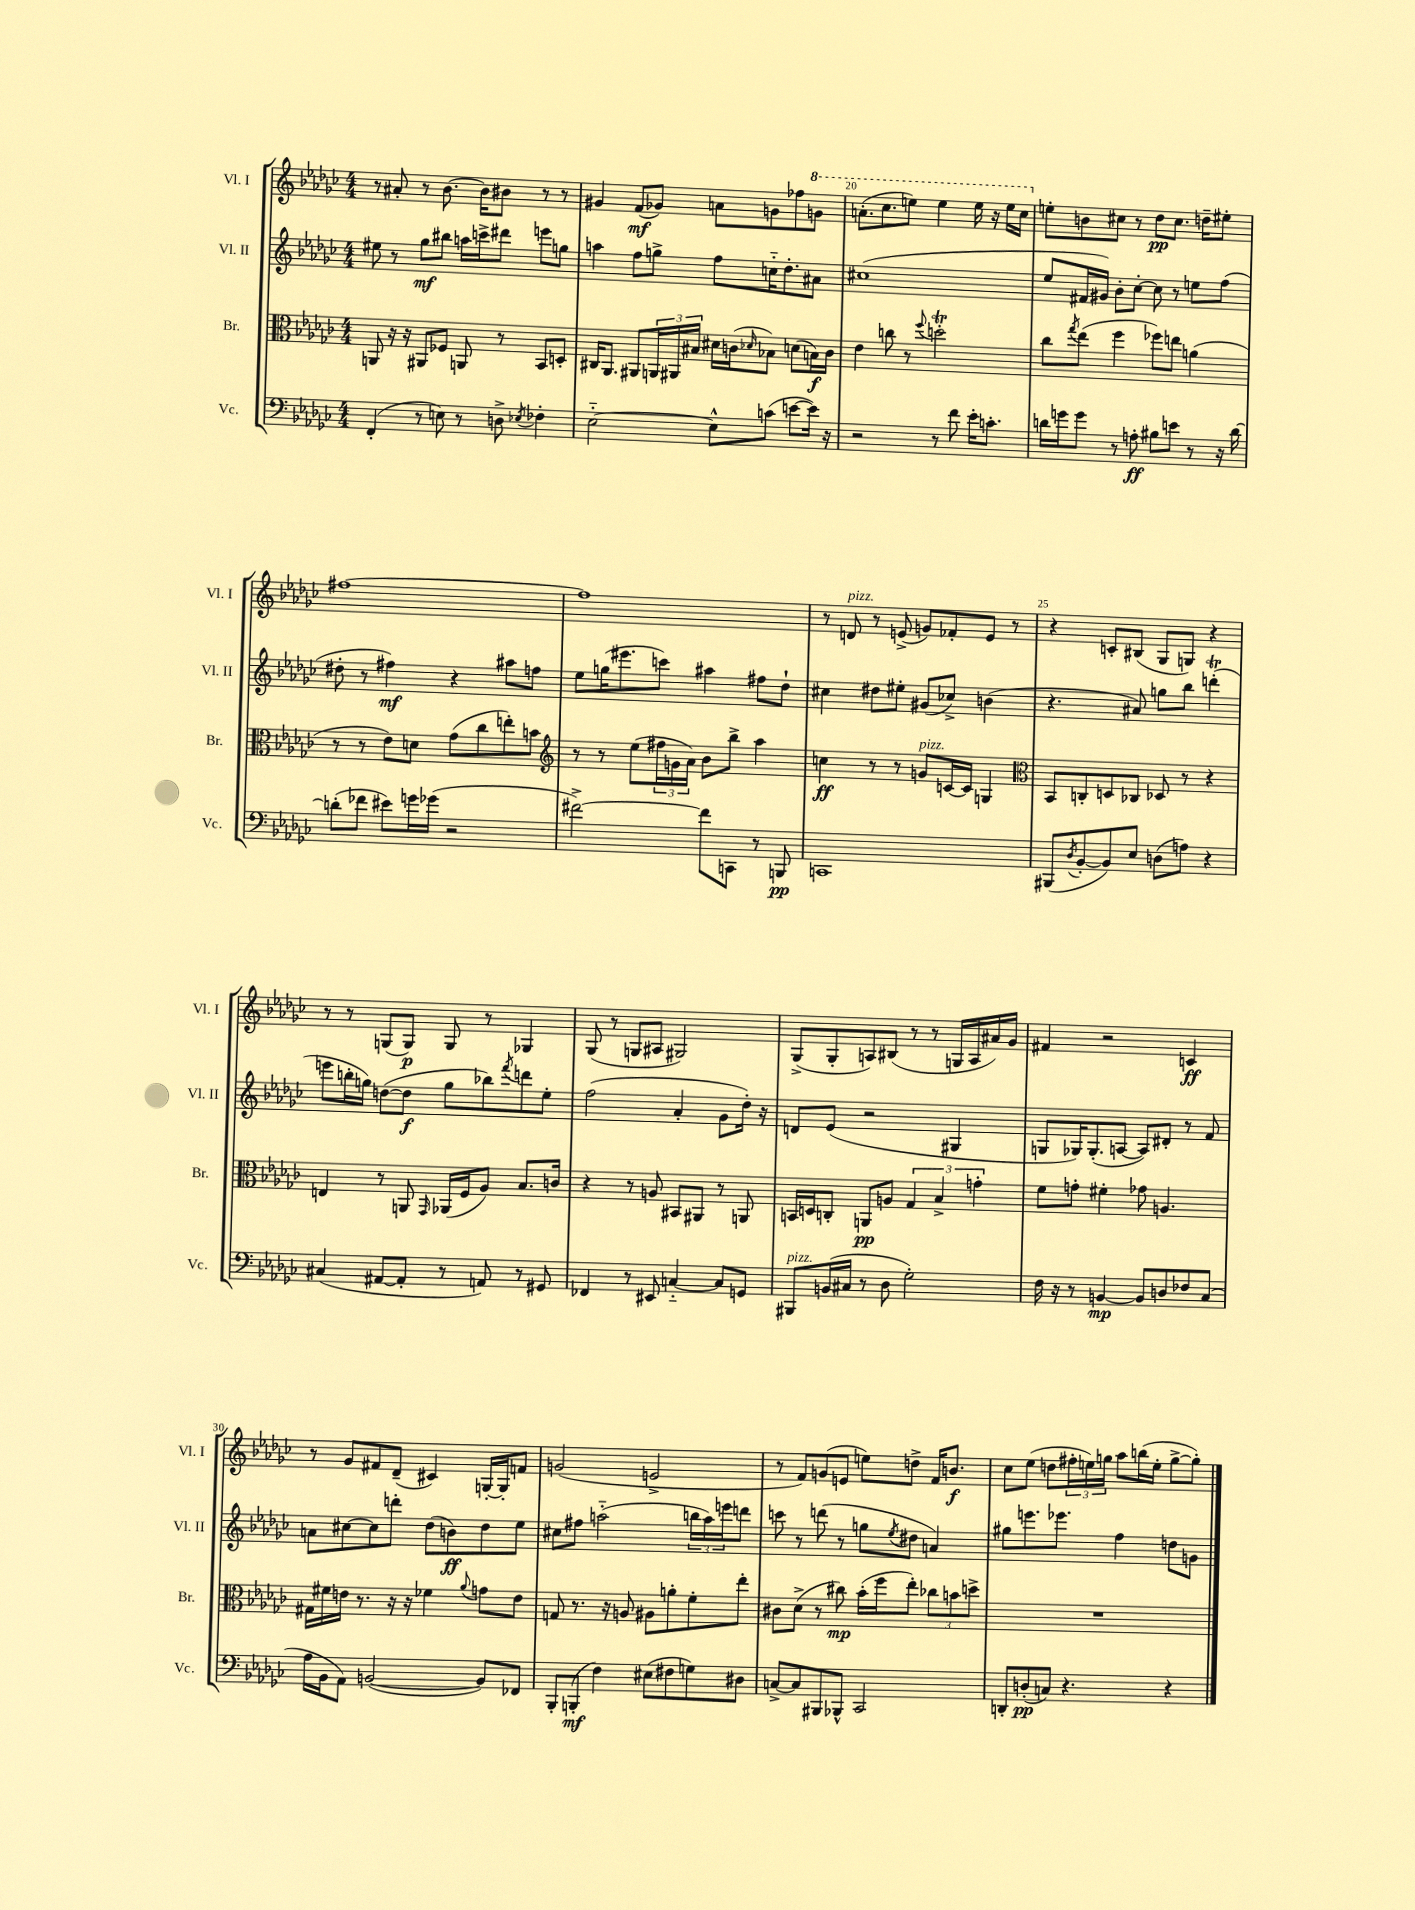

**kern	**dynam	**kern	**dynam	**kern	**dynam	**kern	**dynam
*part4	*part4	*part3	*part3	*part2	*part2	*part1	*part1
*staff4	*staff4	*staff3	*staff3	*staff2	*staff2	*staff1	*staff1
*I"Vc.	*	*I"Br.	*	*I"Vl. II	*	*I"Vl. I	*
*I'Vc.	*	*I'Br.	*	*I'Vl. II	*	*I'Vl. I	*
*clefF4	*	*clefC3	*	*clefG2	*	*clefG2	*
*k[b-e-a-d-g-c-]	*	*k[b-e-a-d-g-c-]	*	*k[b-e-a-d-g-c-]	*	*k[b-e-a-d-g-c-]	*
*M4/4	*	*M4/4	*	*M4/4	*	*M4/4	*
=18	=18	=18	=18	=18	=18	=18	=18
(4FF'/	.	8AAn/	.	8ee#X\	.	8r	.
.	.	16r	.	8r	.	8a#X'/	.
.	.	16r	.	.	.	.	.
8r	.	8AA#X/L	.	8gg-\L	mf	8r	.
8En\)	.	8F-X/J	.	8bb#X\J	.	[8.b-\	.
8r	.	8AAn/	.	16aan\LL	.	.	.
.	.	.	.	16cccn^\J	.	16b-\KL]	.
8Dn^\	.	8r	.	8ddd#X\J	.	8b#X\J	.
8qE-X/	.	.	.	.	.	.	.
4F-X'\	.	8BB-/L	.	8eeen\L	.	8r	.
.	.	8Dn'/J	.	8ggn\J	.	8r	.
=19	=19	=19	=19	=19	=19	=19	=19
[2E-\	.	16C#X/KL	.	4aan\	.	4g#X/	.
.	.	8.AA-/J	.	.	.	.	.
.	.	8AA#X/L	.	8ff\L	.	(8f/L	mf
.	.	24AAn/L	.	8ggn^\J	.	8g-X/J)	.
.	.	24AA#X/	.	.	.	.	.
.	.	24B#X/JJ	.	.	.	.	.
8E-^^\L]	.	16d#X\LL	.	8ff\L	.	8an\L	.
.	.	(16cn\J	.	.	.	.	.
.	.	16qqd-X/	.	.	.	.	.
(8cn\J	.	8B-X\J)	.	16ccn\K	.	8gn\	.
.	.	.	.	8.dd-'\	.	.	.
[8en\L	.	(8dn\L	.	.	.	8ff-X\	.
*	*	*	*	*	*	*8va	*
16e\Jk])	.	16Bn\L)	f	8a#X\J	.	8ggn\J	.
16r	.	16c\JJ	.	.	.	.	.
=20	=20	=20	=20	=20	=20	=20	=20
2r	.	4e-\	.	(1cc#X	.	(8.aan'\L	.
.	.	.	.	.	.	8.ccc-\	.
.	.	8ccn\	.	.	.	.	.
.	.	8r	.	.	.	8eeen\J)	.
.	.	8qqff/	.	.	.	.	.
8r	.	2ddnt'\	.	.	.	4eee\	.
8f\	.	.	.	.	.	.	.
16e-'\KL	.	.	.	.	.	16eee\	.
8.cn'\J	.	.	.	.	.	16r	.
.	.	.	.	.	.	16eee\LL	.
.	.	.	.	.	.	16ccc-\JJ	.
=21	=21	=21	=21	=21	=21	=21	=21
*	*	*	*	*	*	*X8va	*
16dn\LL	.	8cc-\L	.	8ee-/L	.	8een'\L	.
16gn\J	.	.	.	.	.	.	.
.	.	8qgg-/	.	.	.	.	.
8g\J	.	(8ee-\J	.	16f#X/L	.	8bn\	.
.	.	.	.	16g#X/JJ)	.	.	.
8r	.	4ff\	.	8b-'\L	.	8cc#X\J	.
8An'\	ff	.	.	[8cc-'\J	.	8r	.
8B#X\L	.	8ff-X\L)	.	8cc-\]	.	8dd-\L	pp
8en\J	.	8een\J	.	8r	.	8.cc#\J	.
8r	.	(4an\	.	8een\L	.	.	.
.	.	.	.	.	.	16ddn~\KL	.
16r	.	.	.	(8ff\J	.	8ee#X'\J	.
[16d\	.	.	.	.	.	.	.
!!LO:LB:g=z
=22	=22	=22	=22	=22	=22	=22	=22
(8dn'\L]	.	8r	.	8dd#X'\	.	[1ff#X	.
8f-X\J	.	8r	.	8r	.	.	.
8e#X\L)	.	8e-\L)	.	4ff#X\)	mf	.	.
16gn\L	.	8dn\J	.	.	.	.	.
(16g-X\JJ	.	.	.	.	.	.	.
2r	.	(8g-\L	.	4r	.	.	.
.	.	8cc-\	.	.	.	.	.
.	.	8een'\)	.	8aa#X\L	.	.	.
.	.	8bn\J	.	8ffn\J	.	.	.
=23	=23	=23	=23	=23	=23	=23	=23
*	*	*clefG2	*	*	*	*	*
[2f#X^\)	.	8r	.	8ee-\L	.	1ff#]	.
.	.	8r	.	(16ggn\K	.	.	.
.	.	.	.	8.eee#X\	.	.	.
.	.	(8ee-\L	.	.	.	.	.
.	.	24ff#X\L	.	8cccn\J)	.	.	.
.	.	24gn\	.	.	.	.	.
.	.	24a-\JJ)	.	.	.	.	.
8f#\L]	.	8b-\L	.	4aa#X\	.	.	.
8CCn\J	.	8bb-^\J	.	.	.	.	.
8r	.	4aa-\	.	8ff#X\L	.	.	.
8BBBn/	pp	.	.	8dd-`\J	.	.	.
=24	=24	=24	=24	=24	=24	=24	=24
1CCn	.	4ccn\	ff	4cc#X\	.	8r	.
!	!	!	!	!	!	!LO:TX:a:i:t=pizz.	!
.	.	.	.	.	.	8dn/	.
.	.	8r	.	8dd#X\L	.	8r	.
.	.	8r	.	8ee#X'\J	.	(8en^/	.
!	!	!LO:TX:a:i:t=pizz.	!	!	!	!	!
.	.	8gn/L	.	(8g#X/L	.	8gn/L)	.
.	.	[16cn/L	.	8cc-X^/J)	.	8f-X'/	.
.	.	16c/JJ]	.	.	.	.	.
.	.	4Gn/	.	(4bn\	.	8e/J	.
.	.	.	.	.	.	8r	.
=25	=25	=25	=25	=25	=25	=25	=25
*	*	*clefC3	*	*	*	*	*
(8BBB#X/L	.	8BB-/L	.	4.r	.	4r	.
8qD-/	.	.	.	.	.	.	.
[8BB-'/	.	8Cn'/	.	.	.	.	.
8BB-/])	.	8Dn/	.	.	.	8cn'/L	.
8E-/J	.	8C-X/J	.	8a#X/)	.	(8B#X/J	.
(8Dn\L	.	8D-X/	.	8ggn\L	.	8G-/L	.
8An\J)	.	8r	.	8bb-\J	.	8Gn/J)	.
4r	.	4r	.	(4dddnt'\	.	4r	.
!!LO:LB:g=z
=26	=26	=26	=26	=26	=26	=26	=26
(4C#X/	.	4En/	.	8eeen\L	.	8r	.
.	.	.	.	16bbn'\L	.	8r	.
.	.	.	.	16ggn\JJ)	.	.	.
[8AA#X/L	.	8r	.	([8ddn\L	.	(8Gn/L	.
8AA#'/J]	.	8AAn/	.	8dd\J]	f	8G/J)	p
.	.	16qqGG-/	.	.	.	.	.
8r	.	(16AA-X/LL	.	8gg\L	.	8G/	.
.	.	16F/J	.	.	.	.	.
8AAn/)	.	8A-/J)	.	8bb-X\)	.	8r	.
.	.	.	.	8qfff/	.	.	.
8r	.	8.B-/L	.	8dddn\	.	4G-X/	.
8GG#X/	.	.	.	8ee-'\J	.	.	.
.	.	16cn/Jk	.	.	.	.	.
=27	=27	=27	=27	=27	=27	=27	=27
4FF-X/	.	4r	.	(2ff\	.	(8G-/	.
.	.	.	.	.	.	8r	.
8r	.	8r	.	.	.	8Gn/L	.
8EE#X/	.	8An/	.	.	.	8A#X/J	.
[4Cn/	.	8BB#X/L	.	4a-'/	.	2G#X/)	.
.	.	8AA#X/J	.	.	.	.	.
8C/L]	.	8r	.	8g-\L	.	.	.
8GGn/J	.	8AAn/	.	16dd-'\Jk)	.	.	.
.	.	.	.	16r	.	.	.
=28	=28	=28	=28	=28	=28	=28	=28
!LO:TX:a:i:t=pizz.	!	!	!	!	!	!	!
8BBB#X/L	.	16BBn/LL	.	8dn/L	.	(8G-^/L	.
.	.	16Dn/J	.	.	.	.	.
(16BBn/L	.	8Cn'/J	.	(8e-/J	.	8G-'/	.
16C#X/JJ	.	.	.	.	.	.	.
8r	.	8AAn/L	pp	2r	.	8An/)	.
8D-\	.	8An/J	.	.	.	(8B#X/J	.
2G-'\)	.	6G-/	.	.	.	8r	.
.	.	.	.	.	.	8r	.
.	.	6B-^/	.	.	.	.	.
.	.	.	.	4G#X/	.	16Gn/LL	.
.	.	.	.	.	.	16A/	.
.	.	6gn'\	.	.	.	.	.
.	.	.	.	.	.	16a#X/)	.
.	.	.	.	.	.	16g-/JJ	.
=29	=29	=29	=29	=29	=29	=29	=29
16F\	.	8f\L	.	8Gn/L	.	4f#X/	.
16r	.	.	.	.	.	.	.
8r	.	8gn'\J	.	16G-X/K)	.	.	.
.	.	.	.	(8.G-'/	.	.	.
[4BBn/	mp	4f#X'\	.	.	.	2r	.
.	.	.	.	[8An/J	.	.	.
8BB/L]	.	8g-X\	.	8A/L])	.	.	.
8Dn/	.	4.An/	.	8d#X'/J	.	.	.
8F-X/	.	.	.	8r	.	4cn/	ff
(8C-/J	.	.	.	8f/	.	.	.
!!LO:LB:g=z
=30	=30	=30	=30	=30	=30	=30	=30
16A-\LL	.	16G#X\LL	.	8an\L	.	8r	.
16BB-\J	.	16f#X\	.	.	.	.	.
8AA-\J)	.	16en\JJ	.	[8cc#X\	.	8g-/L	.
.	.	8.r	.	.	.	.	.
([2BBn/	.	.	.	8cc#\]	.	8f#X/	.
.	.	16r	.	8dddn'\J	.	(8d-~/J	.
.	.	16r	.	.	.	.	.
.	.	4f-X\	.	(8dd-\L	.	4c#X/)	.
.	.	.	.	8bn\)	ff	.	.
.	.	8qqa-/	.	.	.	.	.
8BB/L])	.	8gn\L	.	8dd-\	.	[16Gn'/LL	.
.	.	.	.	.	.	16G'/J]	.
8FF-X/J	.	8e\J	.	8ee-\J	.	8fn/J	.
=31	=31	=31	=31	=31	=31	=31	=31
8BBB-'/L	.	8Gn/	.	8cc#X\L	.	(2gn/	.
(8BBBn'/J	mf	8.r	.	8ff#X\J	.	.	.
4F\)	.	.	.	(2aan\	.	.	.
.	.	16r	.	.	.	.	.
.	.	8An/	.	.	.	.	.
(8E#X\L	.	8A#X\L	.	.	.	2en^/	.
8F#X\	.	8an'\	.	.	.	.	.
8Gn\)	.	8f'\	.	24bbn\LL	.	.	.
.	.	.	.	24aa\)	.	.	.
.	.	.	.	24eeen\J	.	.	.
8D#X\J	.	8ee-'\J	.	8dddn\J	.	.	.
=32	=32	=32	=32	=32	=32	=32	=32
[8Cn^/L	.	8c#X\L	.	8cccn\	.	8r	.
8C/]	.	(8d-^\J	.	8r	.	8f/L)	.
8BBB#X/	.	8r	.	(8dddn\	.	(8gn/	.
8BBB-X^^/J	.	8cc#X\)	mp	8r	.	8en/J	.
2CC-/	.	(16b-'\LL	.	8ggn\L	.	8een\L)	.
.	.	16ff\J	.	.	.	.	.
.	.	.	.	8qee-/	.	.	.
.	.	8ee-'\J)	.	8dd#X\J	.	8ddn^\J	.
.	.	12cc-X\L	.	4an/)	.	16f/KL	.
.	.	.	.	.	.	8.bn/J	f
.	.	12bn\	.	.	.	.	.
.	.	12ddn^\J	.	.	.	.	.
=33	=33	=33	=33	=33	=33	=33	=33
8DDn'/L	.	1r	.	8gg#X\L	.	8cc-\L	.
(8Dn'/	pp	.	.	8.eeen\	.	(8ee-\J	.
8Cn/J)	.	.	.	.	.	8ddn\L	.
.	.	.	.	8.eee-X\J	.	.	.
4.r	.	.	.	.	.	24ff#X'\L	.
.	.	.	.	.	.	24een\)	.
.	.	.	.	.	.	24ggn\JJ	.
.	.	.	.	4ff\	.	8aa-\L	.
.	.	.	.	.	.	(16bbn\L	.
.	.	.	.	.	.	16ee'\JJ	.
4r	.	.	.	8ddn\L	.	[8gg^\L	.
.	.	.	.	8gn\J	.	8gg'\J])	.
==	==	==	==	==	==	==	==
*-	*-	*-	*-	*-	*-	*-	*-
